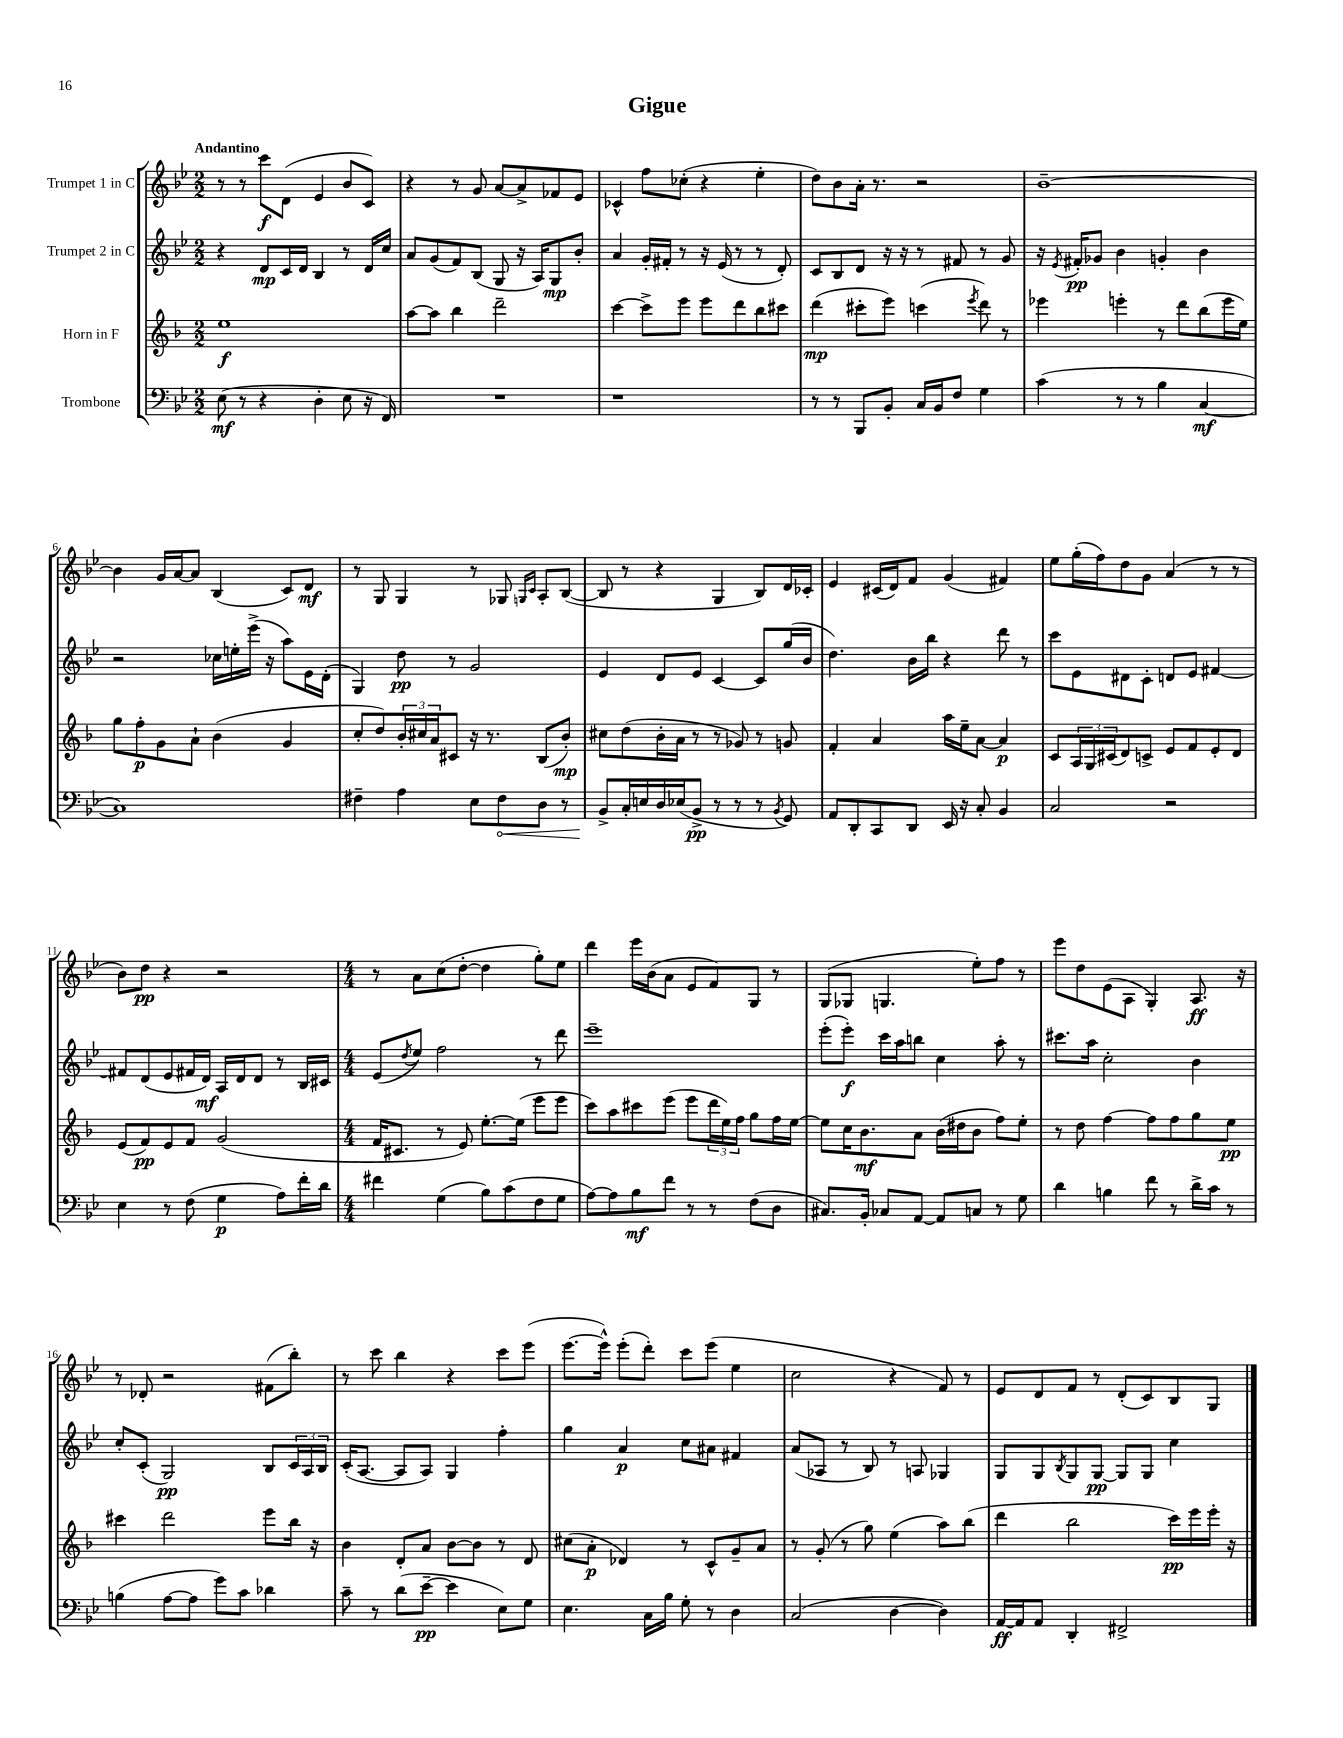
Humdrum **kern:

**kern	**dynam	**kern	**dynam	**kern	**dynam	**kern	**dynam
*part4	*part4	*part3	*part3	*part2	*part2	*part1	*part1
*staff4	*staff4	*staff3	*staff3	*staff2	*staff2	*staff1	*staff1
*I"Trombone	*	*I"Horn in F	*	*I"Trumpet 2 in C	*	*I"Trumpet 1 in C	*
*clefF4	*	*clefG2	*	*clefG2	*	*clefG2	*
*k[b-e-]	*	*k[b-]	*	*k[b-e-]	*	*k[b-e-]	*
*M2/2	*	*M2/2	*	*M2/2	*	*M2/2	*
=1	=1	=1	=1	=1	=1	=1	=1
!	!	!	!	!	!	!LO:TX:a:B:t=Andantino	!
(8E-\	mf	1ee	f	4r	.	8r	.
8r	.	.	.	.	.	8r	.
4r	.	.	.	8d/L	mp	8ccc\L	f
.	.	.	.	16c/L	.	(8d\J	.
.	.	.	.	16d/JJ	.	.	.
4D'\	.	.	.	4B-/	.	4e-/	.
8E-\	.	.	.	8r	.	8b-/L	.
16r	.	.	.	16d/LL	.	8c/J)	.
16FF/)	.	.	.	16cc/JJ	.	.	.
=2	=2	=2	=2	=2	=2	=2	=2
1r	.	[8aa\L	.	8a/L	.	4r	.
.	.	8aa\J]	.	(8g/	.	.	.
.	.	4bb-\	.	8f/)	.	8r	.
.	.	.	.	(8B-/J	.	8g/	.
.	.	2ddd~\	.	8G/	.	[8a/L	.
.	.	.	.	16r	.	8a^/]	.
.	.	.	.	16A/KL)	.	.	.
.	.	.	.	8G/	mp	8f-X/	.
.	.	.	.	8b-'/J	.	8e-/J	.
=3	=3	=3	=3	=3	=3	=3	=3
1r	.	[4ccc\	.	4a/	.	4c-X^^/	.
.	.	8ccc^\L]	.	16g'/LL	.	8ff\L	.
.	.	.	.	16f#X'/JJ	.	.	.
.	.	8eee\J	.	8r	.	(8cc-X'\J	.
.	.	8eee\L	.	16r	.	4r	.
.	.	.	.	(16e-/	.	.	.
.	.	8ddd\	.	8r	.	.	.
.	.	8bb-\	.	8r	.	4ee-'\	.
.	.	8ccc#X\J	.	8d'/)	.	.	.
=4	=4	=4	=4	=4	=4	=4	=4
8r	.	(4ddd\	mp	8c/L	.	8dd\L)	.
8r	.	.	.	8B-/	.	8b-\	.
8BBB-/L	.	8ccc#X'\L	.	8d/J	.	16a'\Jk	.
.	.	.	.	.	.	8.r	.
8BB-'/J	.	8eee\J)	.	16r	.	.	.
.	.	.	.	16r	.	.	.
16C/LL	.	(4cccn\	.	8r	.	2r	.
16BB-/J	.	.	.	.	.	.	.
8F/J	.	.	.	8f#X/	.	.	.
.	.	8qeee/	.	.	.	.	.
4G\	.	8ddd\)	.	8r	.	.	.
.	.	8r	.	8g/	.	.	.
=5	=5	=5	=5	=5	=5	=5	=5
(4c\	.	4eee-X\	.	16r	.	[1b-~	.
.	.	.	.	8qe-/	.	.	.
.	.	.	.	16f#X'/KL	pp	.	.
.	.	.	.	8g-X/J	.	.	.
8r	.	4eeen'\	.	4b-\	.	.	.
8r	.	.	.	.	.	.	.
4B-\	.	8r	.	4gn'/	.	.	.
.	.	8ddd\L	.	.	.	.	.
[4C/	mf	(8bb-\	.	4b-\	.	.	.
.	.	16eee\L	.	.	.	.	.
.	.	16ee\JJ)	.	.	.	.	.
!!LO:LB:g=z
=6	=6	=6	=6	=6	=6	=6	=6
1C])	.	8gg\L	.	2r	.	4b-\]	.
.	.	8ff'\	p	.	.	.	.
.	.	8g\	.	.	.	16g/LL	.
.	.	.	.	.	.	[16a/J	.
.	.	8a`\J	.	.	.	8a/J]	.
.	.	(4b-\	.	16cc-X\LL	.	(4B-/	.
.	.	.	.	16een'\	.	.	.
.	.	.	.	(16eee-^\JJ	.	.	.
.	.	.	.	16r	.	.	.
.	.	4g/	.	8aa\L)	.	8c/L)	.
.	.	.	.	16e-\L	.	8d/J	mf
.	.	.	.	(16d'\JJ	.	.	.
=7	=7	=7	=7	=7	=7	=7	=7
4F#X~\	.	8cc'/L	.	4G/)	.	8r	.
.	.	8dd/)	.	.	.	8G/	.
4A\	.	24b-'/L	.	8dd\	pp	4G/	.
.	.	24cc#X/	.	.	.	.	.
.	.	24a/J	.	.	.	.	.
.	.	8c#X/J	.	8r	.	.	.
8E-\L	.	16r	.	2g/	.	8r	.
.	.	8.r	.	.	.	.	.
!	!LO:HP:b	!	!	!	!	!	!
8F#\	<	.	.	.	.	8G-X/	.
.	.	.	.	.	.	16qqGn/LL	.
.	.	.	.	.	.	16qqc/JJ	.
8D\J	.	(8B-/L	.	.	.	8A'/L	.
8r	.	8b-'/J)	mp	.	.	([8B-/J	.
=8	=8	=8	=8	=8	=8	=8	=8
8BB-^/L	.	8cc#X\L	.	4e-/	.	8B-/]	.
16C'/L	[	(8dd\	.	.	.	8r	.
16En/	.	.	.	.	.	.	.
16D/	.	16b-'\L	.	8d/L	.	4r	.
(16E-X/J	.	16a\JJ	.	.	.	.	.
8BB-^/J	pp	8r	.	8e-/J	.	.	.
8r	.	8r	.	[4c/	.	4G/	.
8r	.	8g-X/)	.	.	.	.	.
8r	.	8r	.	8c/L]	.	8B-/L)	.
8qBB-/	.	.	.	.	.	.	.
8GG/)	.	8gn/	.	(16gg/L	.	16d/L	.
.	.	.	.	16b-/JJ	.	16c-X'/JJ	.
=9	=9	=9	=9	=9	=9	=9	=9
8AA/L	.	4f'/	.	4.dd\)	.	4e-/	.
8DD'/	.	.	.	.	.	.	.
8CC/	.	4a/	.	.	.	(16c#X/LL	.
.	.	.	.	.	.	16d/J)	.
8DD/J	.	.	.	16b-\LL	.	8f/J	.
.	.	.	.	16bb-\JJ	.	.	.
16EE-/	.	16aa\LL	.	4r	.	(4g/	.
16r	.	16ee~\J	.	.	.	.	.
8C'/	.	[8a\J	.	.	.	.	.
4BB-/	.	4a/]	p	8ddd\	.	4f#X/)	.
.	.	.	.	8r	.	.	.
=10	=10	=10	=10	=10	=10	=10	=10
2C/	.	8c/L	.	8ccc\L	.	8ee-\L	.
.	.	24A/L	.	8e-\	.	(16gg'\L	.
.	.	24G/	.	.	.	.	.
.	.	.	.	.	.	16ff\J)	.
.	.	(24c#X/J	.	.	.	.	.
.	.	8d/)	.	8d#X\	.	8dd\	.
.	.	8cn^/J	.	8c'\J	.	8g\J	.
2r	.	8e/L	.	8dn/L	.	(4a/	.
.	.	8f/	.	8e-/J	.	.	.
.	.	8e'/	.	[4f#X/	.	8r	.
.	.	8d/J	.	.	.	8r	.
!!LO:LB:g=z
=11	=11	=11	=11	=11	=11	=11	=11
4E-\	.	(8e/L	.	8f#X/L]	.	8b-\L)	.
.	.	8f/)	pp	(8d/	.	8dd\J	pp
8r	.	8e/	.	8e-/	.	4r	.
(8F\	.	8f/J	.	16f#X/L	.	.	.
.	.	.	.	16d/JJ)	mf	.	.
4G\	p	(2g/	.	16A/LL	.	2r	.
.	.	.	.	16d/J	.	.	.
.	.	.	.	8d/J	.	.	.
8A\L)	.	.	.	8r	.	.	.
16f'\L	.	.	.	16B-/LL	.	.	.
16d\JJ	.	.	.	16c#X/JJ	.	.	.
=12	=12	=12	=12	=12	=12	=12	=12
*M4/4	*	*M4/4	*	*M4/4	*	*M4/4	*
4f#X\	.	16f/KL	.	(8e-/L	.	8r	.
.	.	8.c#X/J	.	.	.	.	.
.	.	.	.	8qdd/	.	.	.
.	.	.	.	8ee-/J)	.	8a\L	.
(4G\	.	8r	.	2ff\	.	(8cc\	.
.	.	8e/)	.	.	.	[8dd'\J	.
8B-\L)	.	[8.ee'\L	.	.	.	4dd\]	.
(8c\	.	.	.	.	.	.	.
.	.	(16ee\Jk]	.	.	.	.	.
8F\	.	8eee\L	.	8r	.	8gg'\L)	.
8G\J	.	8eee\J	.	8ddd\	.	8ee-\J	.
=13	=13	=13	=13	=13	=13	=13	=13
[8A\L)	.	8ccc\L)	.	1eee-~	.	4ddd\	.
8A\]	.	8aa\	.	.	.	.	.
8B-\	mf	8ccc#X\	.	.	.	16eee-\LL	.
.	.	.	.	.	.	(16b-\J	.
8f\J	.	(8eee\J	.	.	.	8a\J	.
8r	.	8eee\L	.	.	.	8e-/L	.
8r	.	24ddd\L	.	.	.	8f/)	.
.	.	24ee\)	.	.	.	.	.
.	.	24ff\JJ	.	.	.	.	.
(8F\L	.	8gg\L	.	.	.	8G/J	.
8D\J	.	16ff\L	.	.	.	8r	.
.	.	[16ee\JJ	.	.	.	.	.
=14	=14	=14	=14	=14	=14	=14	=14
8.C#X/L)	.	8ee\L]	.	(8eee-'\L	.	(8G/L	.
.	.	16cc\K	.	8eee-'\J)	f	8G-X/J	.
16BB-'/Jk	.	8.b-\	mf	.	.	.	.
8C-X/L	.	.	.	16ccc\LL	.	4.Gn/	.
.	.	.	.	16aa\J	.	.	.
[8AA/J	.	8a\J	.	8bbn\J	.	.	.
8AA/L]	.	(16b-\LL	.	4cc\	.	.	.
.	.	16dd#X\J	.	.	.	.	.
8Cn/J	.	8b-\J	.	.	.	8ee-'\L)	.
8r	.	8ff\L)	.	8aa'\	.	8ff\J	.
8G\	.	8ee'\J	.	8r	.	8r	.
=15	=15	=15	=15	=15	=15	=15	=15
4d\	.	8r	.	8.ccc#X\L	.	8eee-\L	.
.	.	8dd\	.	.	.	8dd\	.
.	.	.	.	16aa\Jk	.	.	.
4Bn\	.	[4ff\	.	2cc'\	.	(8e-\	.
.	.	.	.	.	.	8A\J	.
8f\	.	8ff\L]	.	.	.	4G'/)	.
8r	.	8ff\	.	.	.	.	.
16d^\LL	.	8gg\	.	4b-\	.	8.A/	ff
16c\JJ	.	.	.	.	.	.	.
8r	.	8ee\J	pp	.	.	.	.
.	.	.	.	.	.	16r	.
!!LO:LB:g=z
=16	=16	=16	=16	=16	=16	=16	=16
(4Bn\	.	4ccc#X\	.	8cc'/L	.	8r	.
.	.	.	.	(8c'/J	.	8d-X'/	.
[8A\L	.	2ddd\	.	2G/)	pp	2r	.
8A\J]	.	.	.	.	.	.	.
8g\L)	.	.	.	.	.	.	.
8c\J	.	.	.	.	.	.	.
4d-X\	.	8eee\L	.	8B-/L	.	(8f#X\L	.
.	.	16bb-\Jk	.	24c/L	.	8bb-'\J)	.
.	.	.	.	24A/	.	.	.
.	.	16r	.	.	.	.	.
.	.	.	.	24B-/JJ	.	.	.
=17	=17	=17	=17	=17	=17	=17	=17
8c~\	.	4b-\	.	(16c'/KL	.	8r	.
.	.	.	.	[8.A/J	.	.	.
8r	.	.	.	.	.	8ccc\	.
(8d\L	.	8d'/L	.	8A/L]	.	4bb-\	.
[8e-~\J	pp	8a/J	.	8A/J)	.	.	.
4e-\]	.	[8b-\L	.	4G/	.	4r	.
.	.	8b-\J]	.	.	.	.	.
8E-\L)	.	8r	.	4ff'\	.	8ccc\L	.
8G\J	.	8d/	.	.	.	(8eee-\J	.
=18	=18	=18	=18	=18	=18	=18	=18
4.E-\	.	(8cc#X\L	.	4gg\	.	[8.eee-\L	.
.	.	8a'\J	p	.	.	.	.
.	.	.	.	.	.	16eee-^^\Jk])	.
.	.	4d-X/)	.	4a/	p	(8eee-'\L	.
16C\LL	.	.	.	.	.	8ddd'\J)	.
16B-\JJ	.	.	.	.	.	.	.
8G'\	.	8r	.	8cc\L	.	8ccc\L	.
8r	.	8c^^/L	.	8a#X\J	.	(8eee-\J	.
4D\	.	8g~/	.	4f#X/	.	4ee-\	.
.	.	8a/J	.	.	.	.	.
=19	=19	=19	=19	=19	=19	=19	=19
(2C/	.	8r	.	(8a/L	.	2cc\	.
.	.	(8g'/	.	8A-X/J	.	.	.
.	.	8r	.	8r	.	.	.
.	.	8gg\)	.	8B-/)	.	.	.
[4D\	.	(4ee\	.	8r	.	4r	.
.	.	.	.	8An/	.	.	.
4D\])	.	8aa\L)	.	4G-X/	.	8f/)	.
.	.	(8bb-\J	.	.	.	8r	.
=20	=20	=20	=20	=20	=20	=20	=20
[16AA/LL	ff	4ddd\	.	8G/L	.	8e-/L	.
16AA/J]	.	.	.	.	.	.	.
8AA/J	.	.	.	8G/	.	8d/	.
.	.	.	.	8qB-/	.	.	.
4DD'/	.	2bb-\	.	8G/	.	8f/J	.
.	.	.	.	[8G/J	pp	8r	.
2FF#X^/	.	.	.	8G/L]	.	(8d'/L	.
.	.	.	.	8G/J	.	8c/)	.
.	.	16ccc\LL)	pp	4cc\	.	8B-/	.
.	.	16eee\	.	.	.	.	.
.	.	16eee'\JJ	.	.	.	8G/J	.
.	.	16r	.	.	.	.	.
==	==	==	==	==	==	==	==
*-	*-	*-	*-	*-	*-	*-	*-
